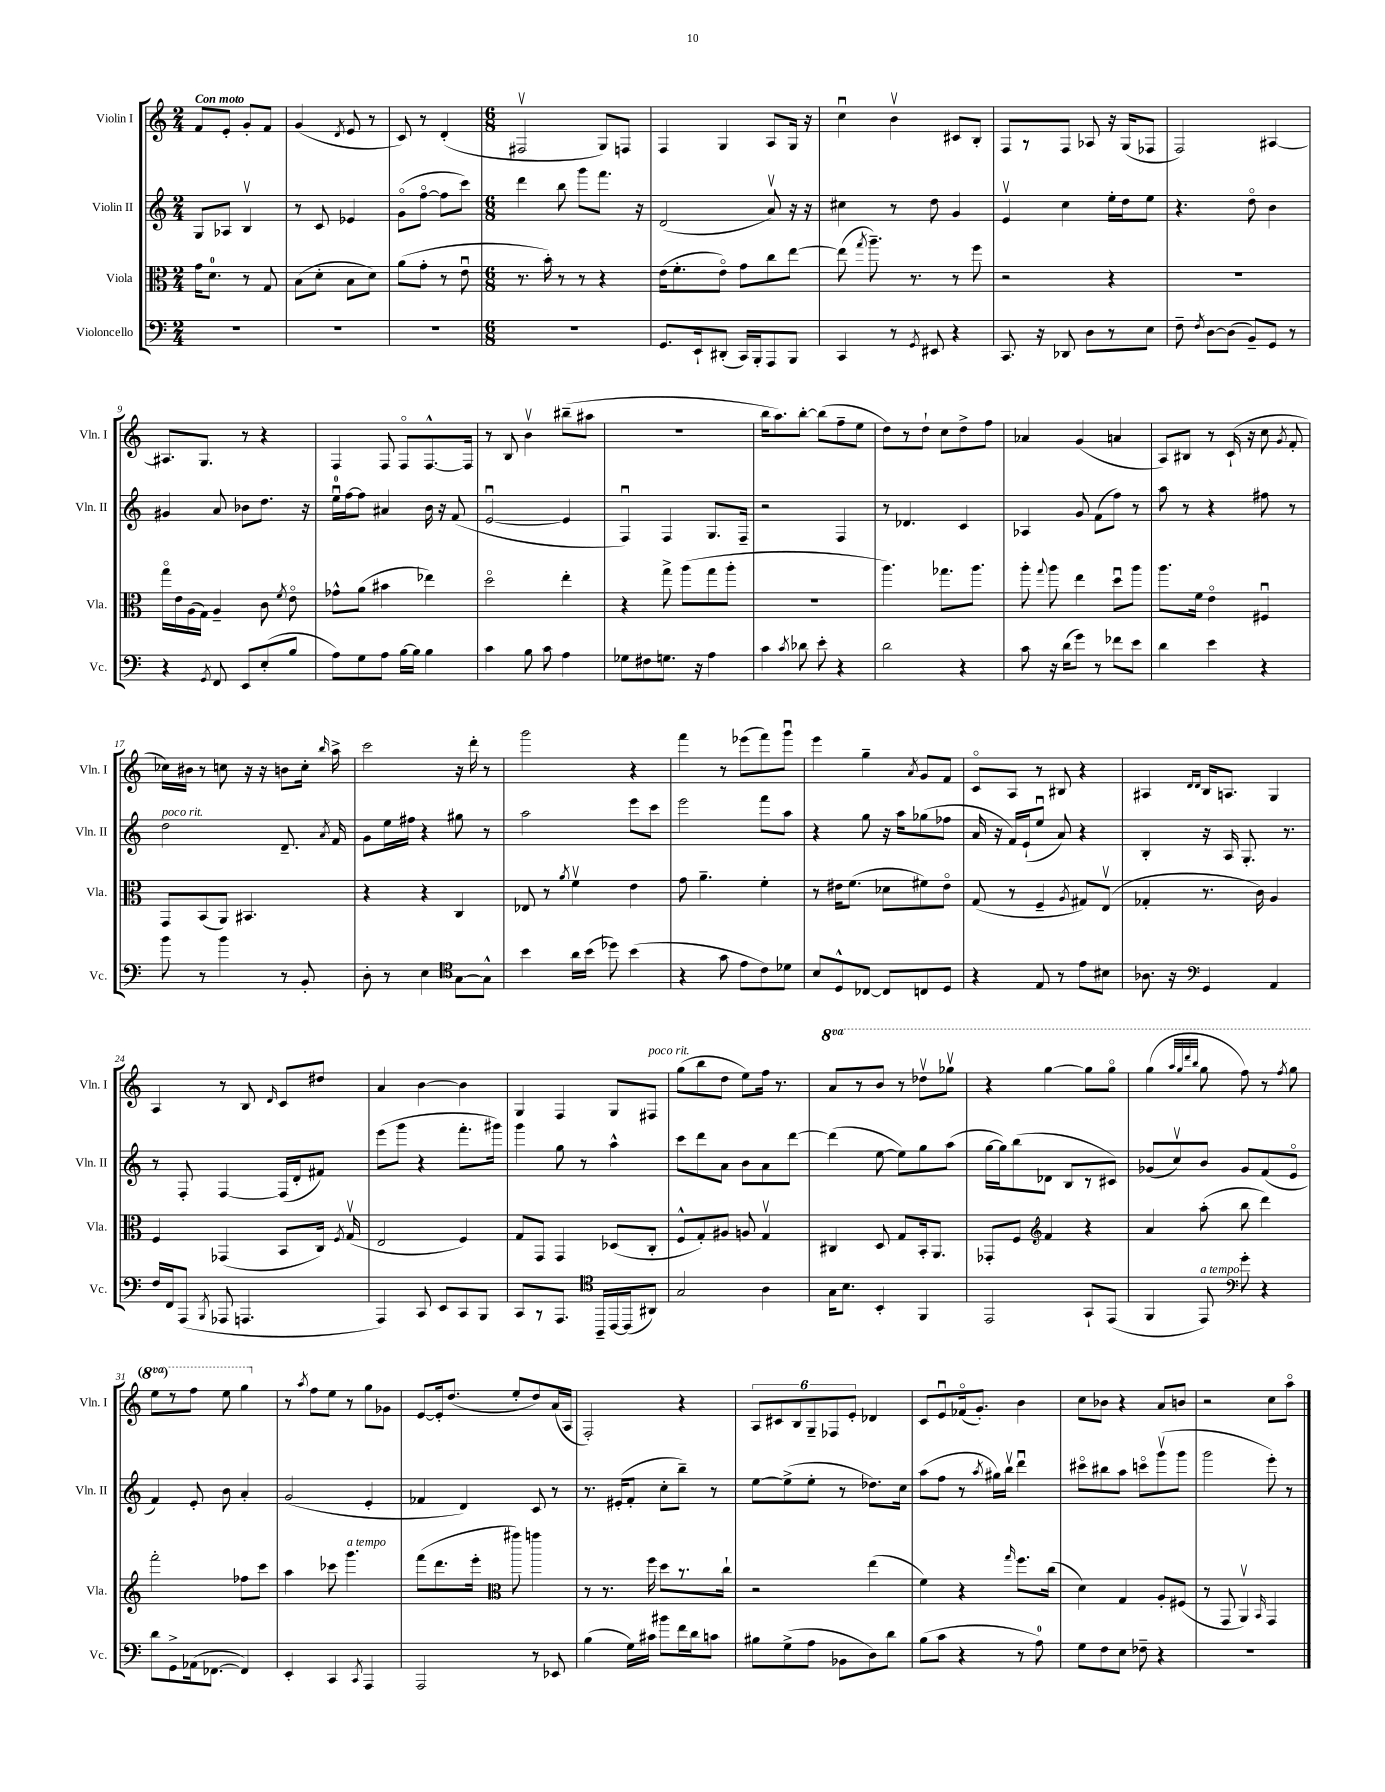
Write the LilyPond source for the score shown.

<<
\new StaffGroup <<
\new Staff = "s0" \with { instrumentName = "Violin I" shortInstrumentName = "Vln. I" } {
    \clef treble \key c \major \numericTimeSignature \time 2/4 \set Staff.ottavationMarkups = #ottavation-simple-ordinals \tempo "Con moto"
    \autoBeamOff f'8[ e'8]-. g'8[-. f'8] |
    g'4( \acciaccatura { d'8 } e'8 r8 |
    c'8) r8 d'4-.( |
    \numericTimeSignature \time 6/8 fis2\upbow g8[) f8] |
    f4 g4 a8[ g16] r16 |
    c''4\downbow b'4\upbow cis'8[ b8]-. |
    f8[ r8 f8] aes8 r16 g16[( fes8] |
    f2) ais4~ |
    ais8.[ g8.] r8 r4 |
    f4 f8 f8[\flageolet f8.~-^ f16] |
    r8 b8 b'4\upbow bis''8[--( ais''8] |
    R2. |
    b''16[ a''8.) b''8]~-. b''8[( f''8-- e''8] |
    d''8[) r8 d''8]-! c''8[ d''8-> f''8] |
    aes'4 g'4( a'4 |
    a8[) bis8] r8 c'16-!( r16 c''8 \acciaccatura { g'8 } f'8-. |
    ces''16[) bis'16] r8 c''8 r16 r16 b'8[ c''16]-. \grace { b''16 } a''16-> |
    c'''2 r16 d'''16-. r8 |
    g'''2 r4 |
    f'''4 r8 ees'''8[( f'''8) g'''8]\downbow |
    e'''4 g''4-- \acciaccatura { a'8 } g'8[ f'8] |
    c'8[\flageolet a8] r8 bis8 r4 |
    ais4 \grace { d'16[ d'16] } b16[ a8.] g4 |
    a4 r8 b8 \grace { d'16 } c'8[ dis''8] |
    a'4 b'4~ b'4 |
    g4 f4 g8[ fis8]^\markup { \italic "poco rit." } |
    g''8[( b''8 d''8] e''8[) f''16] r8. |
    \ottava #1 a''8[ r8 b''8] r8 des'''8[\upbow ges'''8]\upbow |
    r4 g'''4~ g'''8[ g'''8]\flageolet |
    g'''4( \grace { a'''32[ g'''32 d''''32 b'''32] } g'''8 f'''8) r8 \acciaccatura { f'''8 } g'''8 |
    e'''8[ r8 f'''8] e'''8 g'''4 \ottava #0 |
    r8 \acciaccatura { a''8 } f''8[ e''8] r8 g''8[ ges'8] |
    e'8[~ e'16-. d''8.]( e''8[-. d''8) a'16( a16] |
    f2-.) r4 |
    \tuplet 6/4 { a8[ cis'8 b8 g8-- fes8 e'8]-. } des'4 |
    c'8[ e'8\downbow fes'16\flageolet( g'8.]-.) b'4 |
    c''8[ bes'8] r4 a'8[ b'8] |
    r2 c''8[ a''8]\flageolet \bar "|." |
}
\new Staff = "s1" \with { instrumentName = "Violin II" shortInstrumentName = "Vln. II" } {
    \clef treble \key c \major \numericTimeSignature \time 2/4
    \autoBeamOff g8[ aes8] b4\upbow |
    r8 c'8 ees'4 |
    g'8[\flageolet( f''8]~\flageolet f''8[ c'''8]) |
    \numericTimeSignature \time 6/8 d'''4 b''8 g'''8[ f'''8.] r16 |
    d'2( a'8\upbow) r16 r16 |
    cis''4 r8 d''8 g'4 |
    e'4\upbow c''4 e''16[-. d''16 e''8] |
    r4. d''8\flageolet b'4 |
    gis'4 a'8 bes'8[ d''8.] r16 |
    e''16[-0\downbow f''16~ f''8] ais'4 b'16 r16 f'8( |
    e'2~\downbow e'4 |
    f4\downbow) f4 g8.[ f16]-- |
    r2 f4 |
    r8 des'4. c'4 |
    aes4 g'8 f'8[( f''8]) r8 |
    a''8 r8 r4 fis''8 r8 |
    d''2^\markup { \italic "poco rit." } d'8.-- \acciaccatura { a'8 } f'16 |
    g'8[ e''16 fis''16] r4 gis''8 r8 |
    a''2 e'''8[ c'''8] |
    e'''2 f'''8[ a''8] |
    r4 g''8 r16 a''16[ ges''8( fes''8] |
    a'16 r16 f'16[) e'16-!( e''8]\downbow a'8) r4 |
    b4-. r16 a16 g8.-. r8. |
    r8 f8-. f4~ f16[( d'16-. fis'8]) |
    e'''8[( g'''8] r4 f'''8.[-. gis'''16]) |
    g'''4 g''8 r8 a''4-^ |
    c'''8[ d'''8 a'8] b'8[ a'8 d'''8]~ |
    d'''4( e''8~ e''8[) g''8 a''8]( |
    g''16[~ g''16) b''8( des'8] b8[ r8 cis'8]) |
    ges'8[( c''8\upbow) b'8] ges'8[ f'8( e'8]\flageolet |
    f'4) e'8-. b'8 a'4-. |
    g'2( e'4-. |
    fes'4 d'4) c'8 r8 |
    r8. eis'16[-.( f'8]-. c''8[-. b''8]--) r8 |
    e''8[~ e''8->( e''8]-. r8 des''8.[) c''16] |
    a''8[( f''8] r8 \acciaccatura { a''8 } gis''16[) b''16]\upbow d'''4\downbow |
    cis'''8[\flageolet bis''8 a''8] c'''8[\flageolet g'''8\upbow( g'''8] |
    g'''2 e'''8-.) r8 \bar "|." |
}
\new Staff = "s2" \with { instrumentName = "Viola" shortInstrumentName = "Vla." } {
    \clef alto \key c \major \numericTimeSignature \time 2/4
    \autoBeamOff g'16[ d'8.]-0 r8 g8 |
    b8[( d'8]-. b8[ d'8]) |
    a'8[( g'8]-. r8 e'8\downbow |
    \numericTimeSignature \time 6/8 r8. b'16-.) r8 r8 r4 |
    e'16[( f'8.-. e'8]\flageolet) g'8[ c''8 e''8]~ |
    e''8( \acciaccatura { g''8 } a''8.--) r8. r8 f''8 |
    r2 r4 |
    R2. |
    g''16[\flageolet e'16 a16( g16]) a4-- c'8 \acciaccatura { f'8 } e'8\flageolet |
    ges'8[-^ a'8]( bis'4 ees''4) |
    d''2\flageolet e''4-. |
    r4 g''8-> a''8[( g''8 a''8]-. |
    R2. |
    a''4.) ges''8.[ a''8.] |
    a''8-. \appoggiatura { g''8 } a''8 e''4 d''8[\downbow a''8] |
    a''8.[ f'16] e'4\flageolet fis4\downbow |
    g,8[ b,8( a,8]) bis,4. |
    r4 r4 c4 |
    ees8 r8 \acciaccatura { a'8 } f'4\upbow e'4 |
    g'8 a'4.-- f'4-. |
    r8 eis'16[ f'8.]( des'8[ fis'8) eis'8]\flageolet |
    g8( r8 f4-- \acciaccatura { a8 } gis8[) e8]\upbow( |
    ges4-. r8. c'16) a4 |
    f4 ges,4( b,8[ c16]) \acciaccatura { f8 } g16\upbow( |
    e2 f4) |
    g8[ g,8] g,4 des8[( c8]-. |
    f8[-^ g8-.) ais8] a8 g4\upbow |
    cis4 d8 g8[ b,16-. a,8.] |
    ges,8[-. f8] \clef treble f'4 r4 |
    a'4 a''8-.( b''8 d'''4) |
    f'''2-. fes''8[ c'''8] |
    a''4 ces'''8 g'''4.^\markup { \italic "a tempo" } |
    f'''8[( d'''8. e'''16]-. gis'''8) g'''4 |
    \clef alto r8 r8. f''16 d''8[ r8. c''16]-! |
    r2 e''4( |
    f'4) r4 \grace { g''16 } f''8.[ c''16]( |
    d'4) g4 a8[-. fis8]( |
    r8 g,8 a,4\upbow) \grace { b,16 } g,4 \bar "|." |
}
\new Staff = "s3" \with { instrumentName = "Violoncello" shortInstrumentName = "Vc." } {
    \clef bass \key c \major \numericTimeSignature \time 2/4
    \autoBeamOff R2 |
    R2 |
    R2 |
    \numericTimeSignature \time 6/8 R2. |
    g,8.[ e,16-! dis,8]-.( c,16[) b,,16-. a,,8 b,,8] |
    c,4 r8 \acciaccatura { g,8 } eis,8 r4 |
    c,8. r16 des,8 d8[ r8 e8] |
    f8-- \acciaccatura { f8 } d8[~ d8]( b,8[--) g,8] r8 |
    r4 \acciaccatura { g,8 } f,8 e,8[ e8-.( b8] |
    a8[) g8 a8] b16[~ b16] b4 |
    c'4 b8 c'8 a4 |
    ges8[ fis8 g8.] r16 a4 |
    c'4 \acciaccatura { c'8 } des'8 e'8-. r4 |
    d'2 r4 |
    c'8 r16 d'16[( g'8]) r8 fes'8[ e'8] |
    d'4 e'4 r4 |
    b'8 r8 b'4 r8 b,8-. |
    d8-. r8 e4 g8[~ g8]-^ |
    \clef tenor b'4 a'16[ b'16]( des''8) b'4( |
    r4 g'8 e'8[ c'8) des'8] |
    b8[ d8-^ ces8]~ ces8[ c8 d8] |
    r4 e8 r8 e'8[ bis8] |
    aes8. r16 \clef bass g,4 a,4 |
    f16[ f,16 a,,8]( \acciaccatura { b,,8 } aes,,8 a,,4. |
    a,,4) c,8 e,8[ c,8 b,,8] |
    c,8[ r8 a,,8.] a,,16[-- c,16~ c,16( ais,8]) |
    \clef tenor g2 a4 |
    g16[ b8.] b,4-. f,4 |
    e,2 g,8[-! e,8]( |
    f,4 e,8^\markup { \italic "a tempo" }) g'8-. r4 |
    \clef bass d'8[ g,8-> aes,16( fes,8.]~ fes,4) |
    e,4-. c,4 \acciaccatura { c,8 } a,,4 |
    a,,2 r8 ees,8 |
    b4( g16[) cis'16] bis'8[ f'16 d'16 c'8] |
    bis8[ g8->( a8] bes,8[ d8) d'8] |
    b8[( c'8] r4 r8 a8-0) |
    g8[ f8 e8] fes8-- r4 |
    R2. \bar "|." |
}
>>
>>
